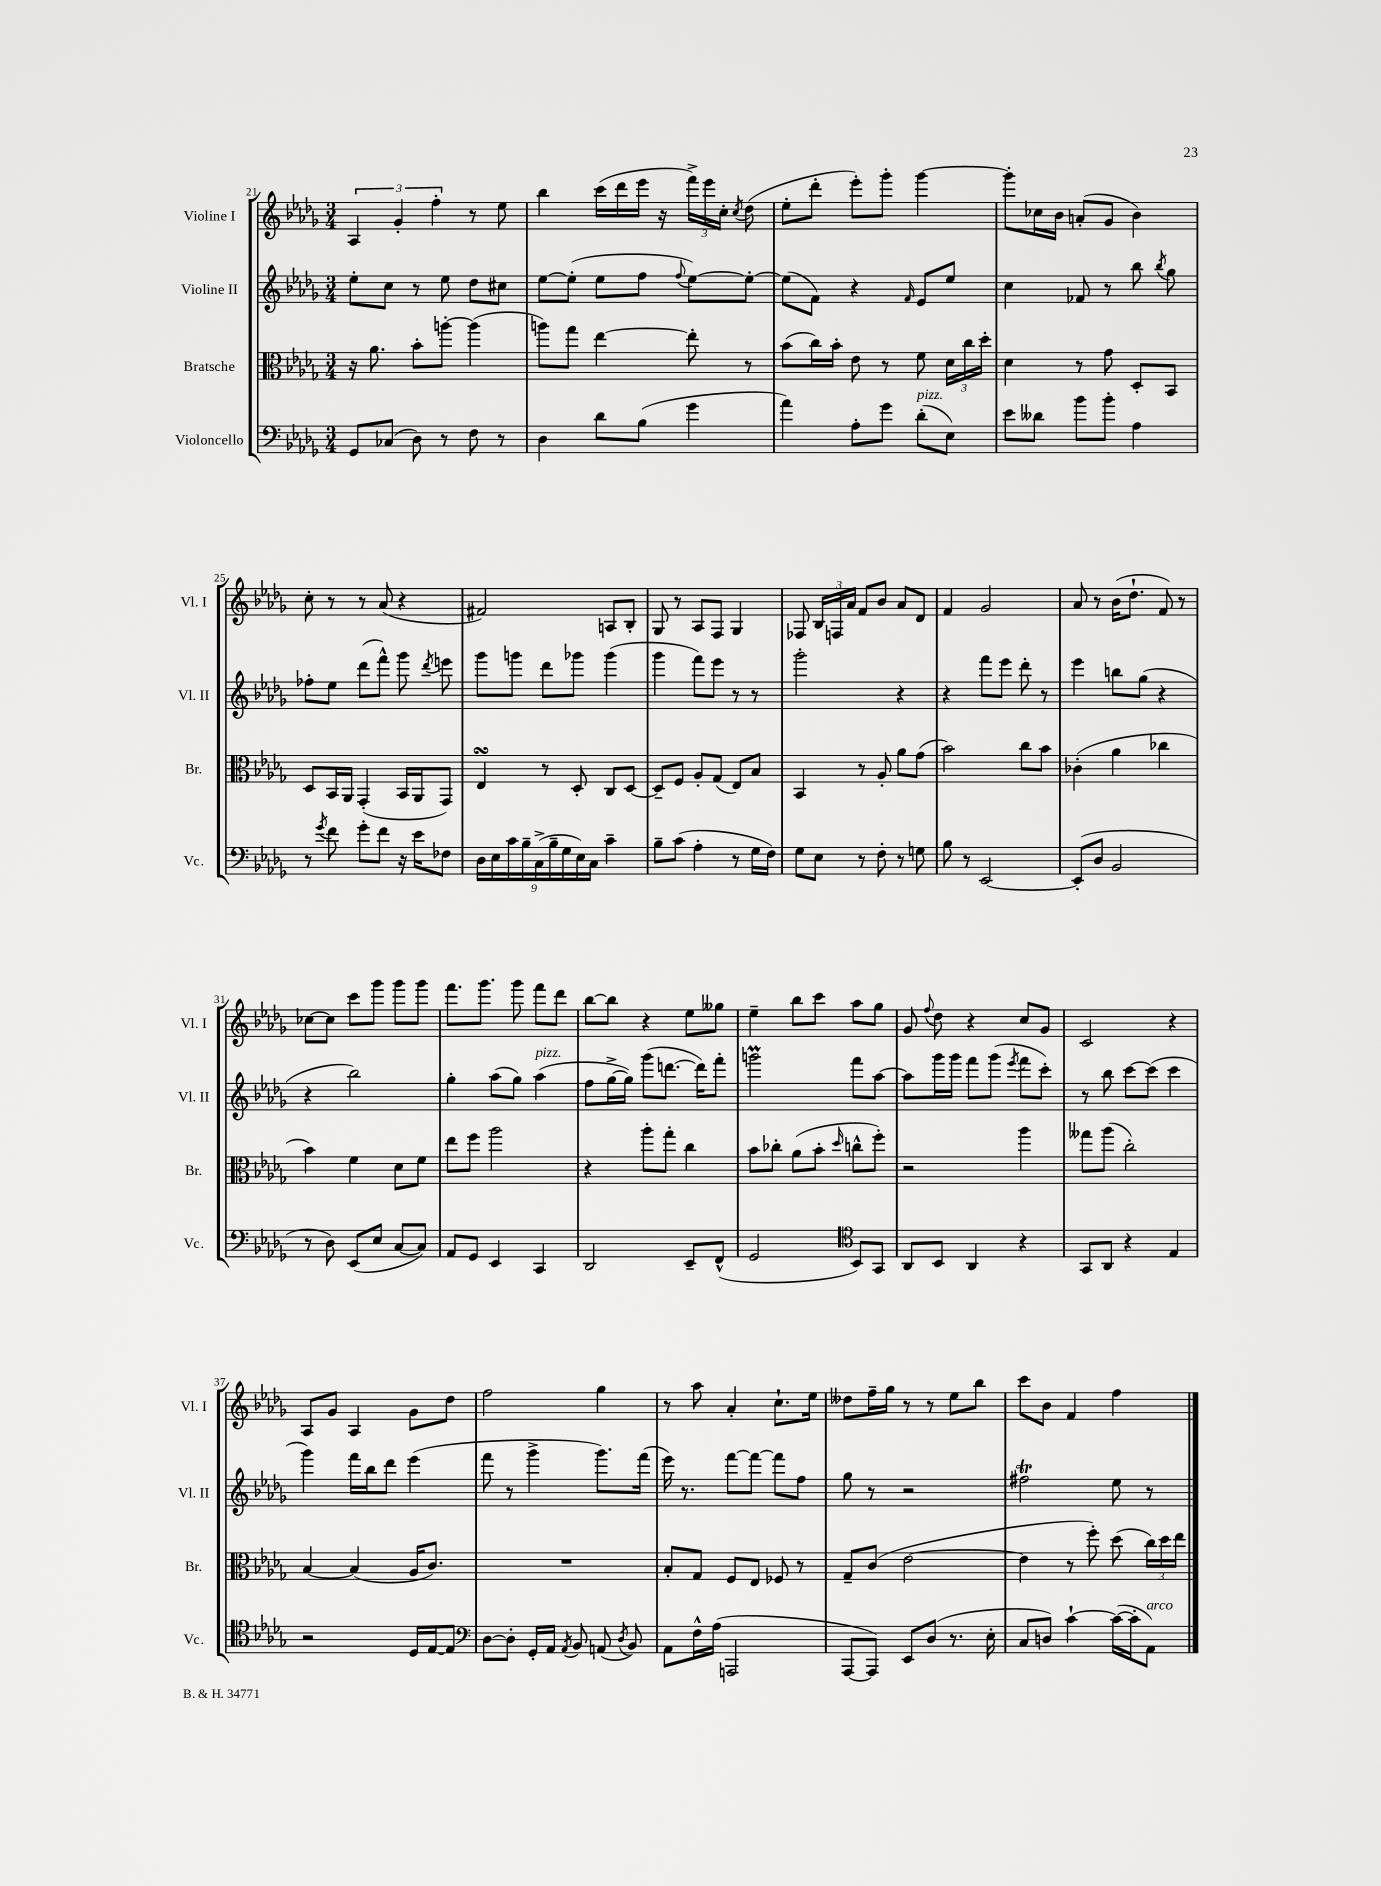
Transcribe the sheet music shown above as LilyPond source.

<<
\new StaffGroup <<
\new Staff = "s0" \with { instrumentName = "Violine I" shortInstrumentName = "Vl. I" } {
    \clef treble \key des \major \numericTimeSignature \time 3/4
    \autoBeamOff \tuplet 3/2 { aes4 ges'4-. f''4-. } r8 ees''8 |
    bes''4 c'''16[( des'''16 ees'''16] r16 \tuplet 3/2 { f'''16[->) ees'''16 c''16]-. } \acciaccatura { c''8 } des''8( |
    ees''8[-. des'''8]-. ees'''8[-.) ges'''8]-. ges'''4~ |
    ges'''8[-. ces''16 bes'16] a'8[-.( ges'8] bes'4) |
    c''8-. r8 r8 aes'8( r4 |
    fis'2) a8[ bes8]-. |
    ges8 r8 aes8[ f8] ges4 |
    fes8 \tuplet 3/2 { bes16[ f16 aes'16] } f'8[ bes'8] aes'8[ des'8] |
    f'4 ges'2 |
    aes'8 r8 bes'16[( des''8.]-! f'8) r8 |
    ces''8[~ ces''8] c'''8[ ges'''8] ges'''8[ ges'''8] |
    f'''8.[ ges'''8.] ges'''8 f'''8[ des'''8] |
    bes''8[~ bes''8] r4 ees''8[ geses''8] |
    ees''4-- bes''8[ c'''8] aes''8[ ges''8] |
    ges'8 \appoggiatura { f''8 } des''8 r4 c''8[ ges'8] |
    c'2 r4 |
    aes8[ ges'8] aes4 ges'8[ des''8] |
    f''2 ges''4 |
    r8 aes''8 aes'4-. c''8.[-! ees''16] |
    deses''8[ f''16-- ges''16] r8 r8 ees''8[ bes''8] |
    c'''8[ bes'8] f'4 f''4 \bar "|." |
}
\new Staff = "s1" \with { instrumentName = "Violine II" shortInstrumentName = "Vl. II" } {
    \clef treble \key des \major \numericTimeSignature \time 3/4
    \autoBeamOff ees''8[-. c''8] r8 ees''8 des''8[ cis''8] |
    ees''8[~ ees''8]-.( ees''8[ f''8] \appoggiatura { f''8 } ees''8[~) ees''8]~-. |
    ees''8[( f'8]) r4 \grace { f'16 } ees'8[ ees''8] |
    c''4 fes'8 r8 bes''8 \acciaccatura { bes''8 } ges''8 |
    fes''8[-. ees''8] des'''8[( f'''8]-^) ges'''8 \acciaccatura { des'''8 } e'''8 |
    ges'''8[ g'''8] des'''8[ ges'''8] ges'''4( |
    ges'''4 f'''8[) ees'''8] r8 r8 |
    ges'''2-. r4 |
    r4 f'''8[ ees'''8] des'''8-. r8 |
    ees'''4 b''8[ ges''8]( r4 |
    r4 bes''2) |
    ges''4-. aes''8[( ges''8]) aes''4^\markup { \italic "pizz." }( |
    f''8[ ges''16~-> ges''16]) ges'''8[( d'''8.]~ d'''16[) f'''8]-. |
    g'''2\prall f'''8[ aes''8]~ |
    aes''8[ ges'''16 ges'''16] f'''8[ ges'''8]( \acciaccatura { ees'''8 } f'''8[ c'''8]-.) |
    r8 bes''8 c'''8[~ c'''8]( c'''4 |
    ges'''4) f'''16[ bes''16 des'''8] ees'''4( |
    f'''8 r8 ges'''4-> ges'''8.[) f'''16]( |
    ees'''16) r8. f'''8[~ f'''8]~ f'''8[ f''8] |
    ges''8 r8 r2 |
    fis''2\trill ees''8 r8 \bar "|." |
}
\new Staff = "s2" \with { instrumentName = "Bratsche" shortInstrumentName = "Br." } {
    \clef alto \key des \major \numericTimeSignature \time 3/4
    \autoBeamOff r16 aes'8. bes'8[-. a''8]~-. a''4( |
    a''8[) ges''8] ees''4~ ees''8-. r8 |
    bes'8[( c''16) bes'16]-. ees'8 r8 f'8 \tuplet 3/2 { des'16[ c''16 des''16]-. } |
    des'4 r8 ges'8 des8[-. bes,8] |
    des8[ bes,16 aes,16] ges,4-.( bes,16[ aes,16 ges,8]) |
    ees4\turn r8 des8-. c8[ des8]~ |
    des8[-- f8] aes8[-. ges8]( ees8[) bes8] |
    bes,4 r8 aes8-. aes'8[ ges'8]( |
    bes'2) c''8[ bes'8] |
    ces'4-.( aes'4 ces''4 |
    bes'4) f'4 des'8[ f'8] |
    ees''8[ f''8] aes''2 |
    r4 aes''8[-. ges''8]-. c''4 |
    bes'8[ ces''8]-. aes'8[( bes'8]-. \grace { des''16 } c''8[-^ f''8]-.) |
    r2 aes''4 |
    geses''8[ aes''8]( c''2-.) |
    bes4~ bes4( aes16[ c'8.]) |
    R2. |
    bes8[-. ges8] f8[ ees8] fes8 r8 |
    ges8[-- c'8]( ees'2~ |
    ees'4 r8 f''8-.) des''8( \tuplet 3/2 { c''16[) des''16 ees''16] } \bar "|." |
}
\new Staff = "s3" \with { instrumentName = "Violoncello" shortInstrumentName = "Vc." } {
    \clef bass \key des \major \numericTimeSignature \time 3/4
    \autoBeamOff ges,8[ ces8]( des8) r8 f8 r8 |
    des4 des'8[ bes8]( ges'4 |
    aes'4) aes8[-. ges'8] des'8[-.^\markup { \italic "pizz." }( ees8]) |
    ees'8[ deses'8] bes'8[ bes'8]-. aes4 |
    r8 \acciaccatura { ges'8 } f'8 ges'8[-. f'8] r16 ees'16[ fes8] |
    \tuplet 9/8 { des16[ ees16 c'16 bes16-- c16->( bes16-- ges16 ees16) c16] } c'4-- |
    bes8[-- c'8]( aes4-. r8 ges16[ f16]) |
    ges8[ ees8] r8 f8-. r8 g8 |
    bes8 r8 ees,2~ |
    ees,8[-.( des8] bes,2 |
    r8 des8) ees,8[( ees8] c8[~ c8]) |
    aes,8[ ges,8] ees,4 c,4 |
    des,2 ees,8[-- f,8]-^( |
    ges,2 \clef tenor bes,8[) ges,8] |
    aes,8[ bes,8] aes,4 r4 |
    ges,8[ aes,8] r4 ees4 |
    r2 des16[ ees16~ ees8] |
    \clef bass des8[~ des8]-. ges,16[-. aes,16] \acciaccatura { aes,8 } bes,8 a,8( \acciaccatura { des8 } bes,8) |
    aes,8[ f16-^ aes16]( a,,2 |
    aes,,8[~ aes,,8]) ees,8[ des8]( r8. ees16-. |
    c8[ d8]) c'4~-! c'16[~( c'16-. aes,8]^\markup { \italic "arco" }) \bar "|." |
}
>>
>>
\layout { \context { \Score currentBarNumber = #21 } }
